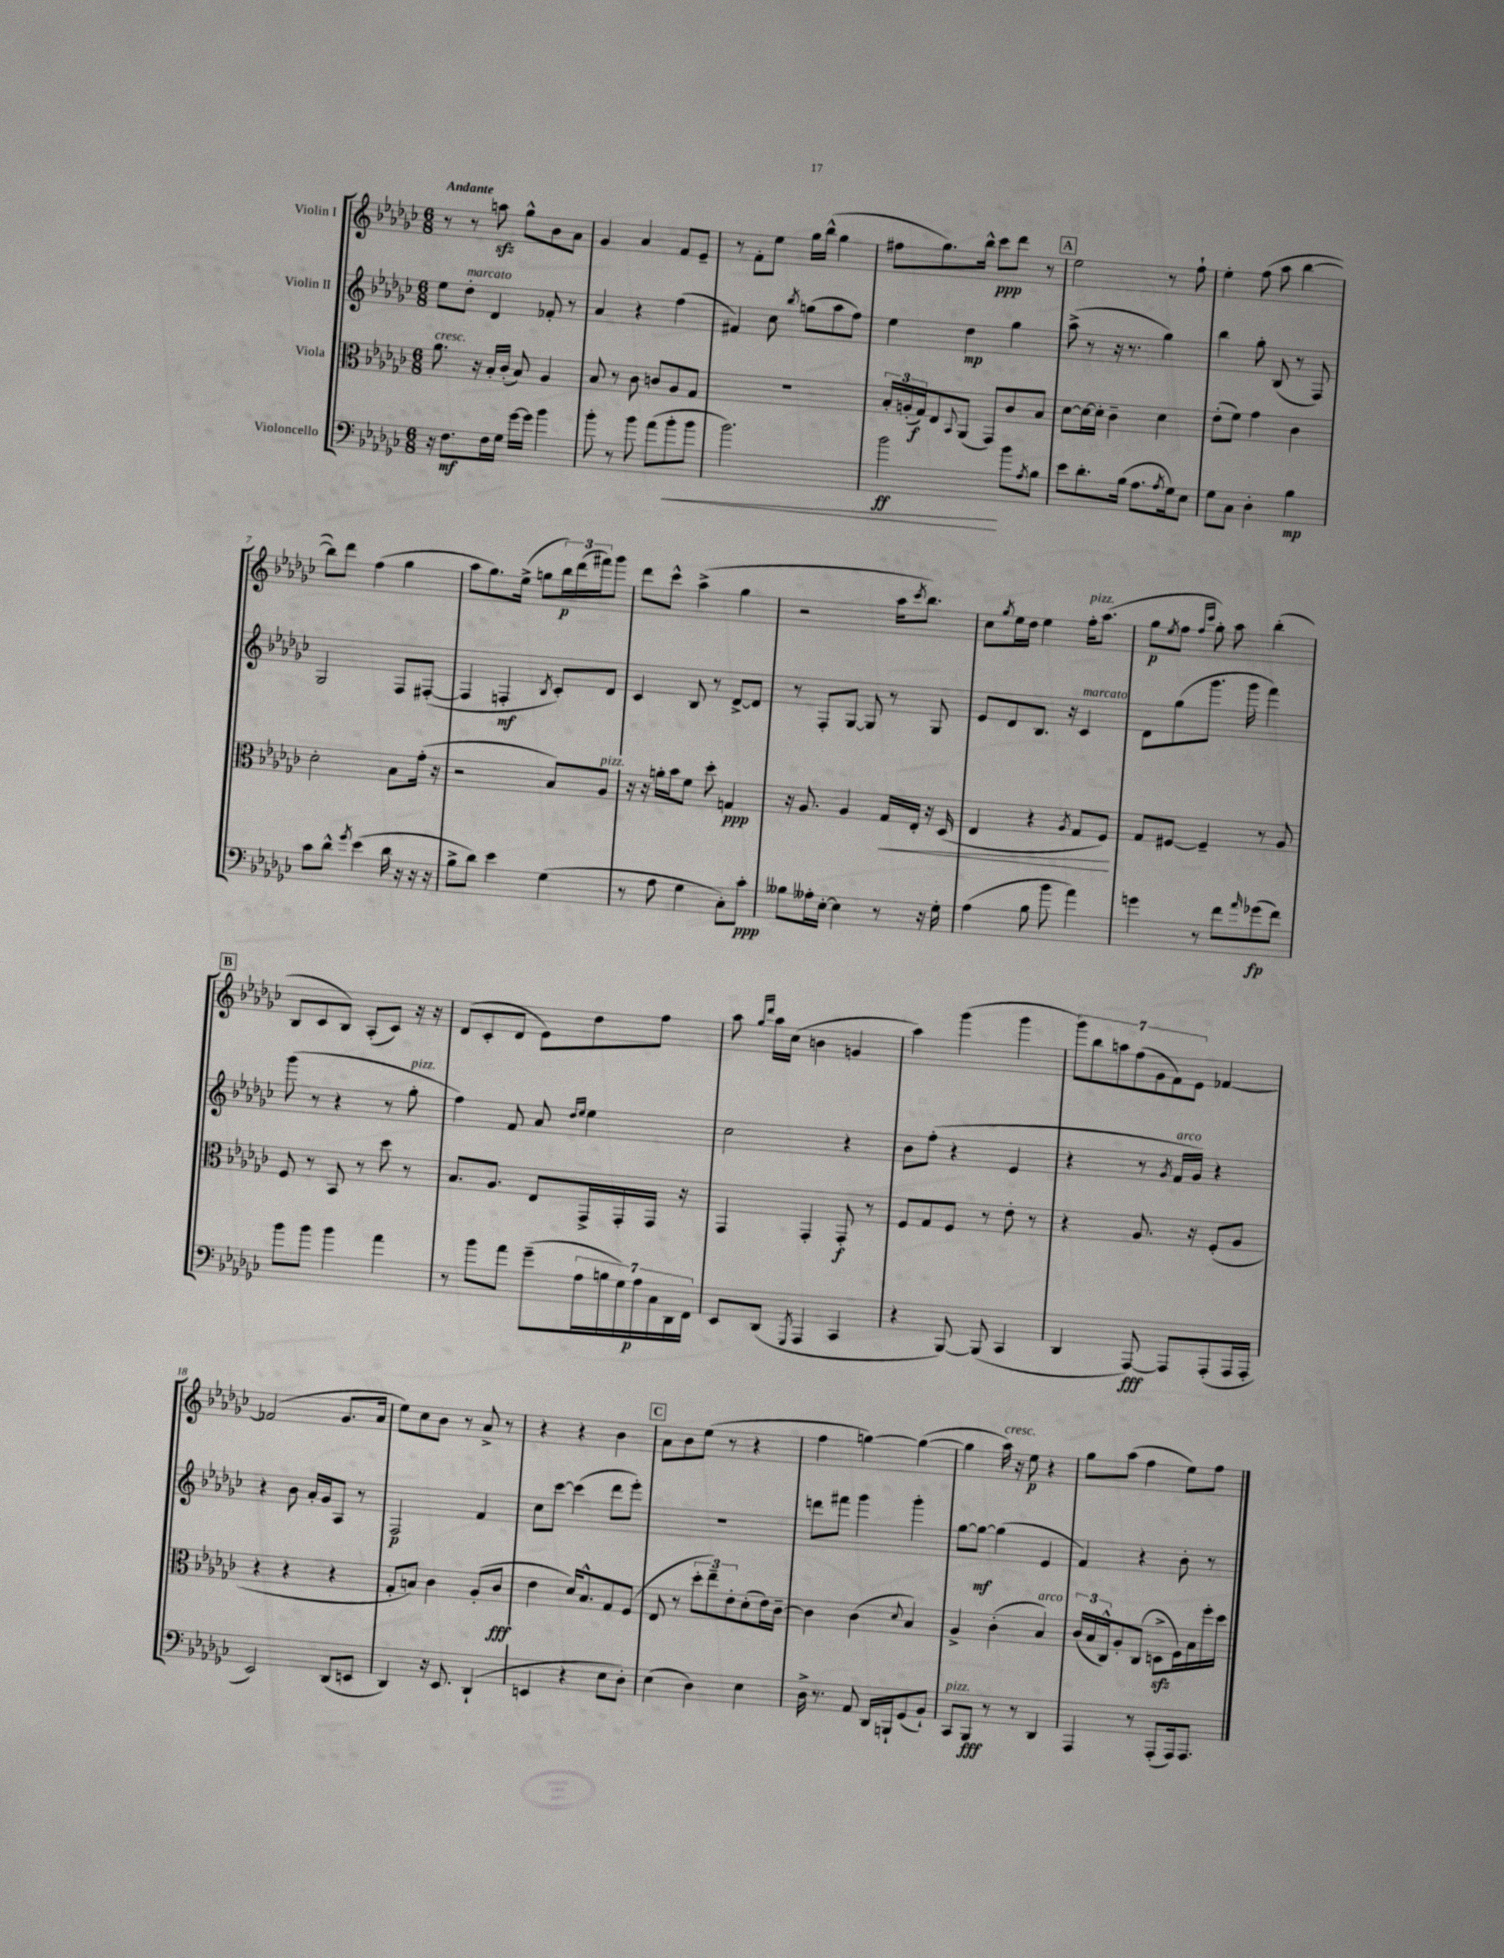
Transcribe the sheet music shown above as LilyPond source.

<<
\new StaffGroup <<
\new Staff = "s0" \with { instrumentName = "Violin I" } {
    \clef treble \key ges \major \numericTimeSignature \time 6/8 \tempo "Andante"
    r8 r8 a''8\sfz ges''8-^ bes'8 aes'8 |
    ges'4 aes'4 f'8 ees'8-- |
    r8 f'8-. ees''8 ges''16 bes''16-^( ges''4 |
    fis''8 ges''8.) bes''16-^ ces'''8\ppp des'''8 r8 |
    \mark \markup { \box "A" } ees''2 r8 f''8-! |
    ees''4-. f''8( aes''8 bes''4~ |
    bes''8) des'''8 f''4( ges''4 |
    aes''8 ges''8.) ees''16->( g''8 \tuplet 3/2 { bes''16\p) des'''16( fis'''16) } ges'''8 |
    des'''8 ces'''8-^ aes''4->( ges''4 |
    r2 aes''16 \acciaccatura { ces'''8 } bes''8.) |
    ces''8 \acciaccatura { ges''8 } ees''16 des''16 ees''4 f''16-.^\markup { \italic "pizz." } aes''8.( |
    ges''8\p \acciaccatura { ees''8 } f''8 \grace { f''16 ces'''16 } ges''8-.) aes''8 bes''4-.( |
    \mark \markup { \box "B" } bes8 ces'8 bes8) aes8-.( ces'8) r16 r16 |
    des'8( ces'8-. des'8 ees'8) des''8 f''8 |
    aes''8 \grace { ges''16 des'''16 } aes''16 ces''16( b'4 g'4 |
    aes''4) ges'''4( ges'''4 |
    \tuplet 7/4 { ges'''8) bes''8 a''8 f''8( ges'8 f'8) ees'8 } fes'4~ |
    fes'2( ges'8. aes'16 |
    ees''8) ces''8 bes'8 r8 aes'8-> r8 |
    r4 r4 bes'4 |
    \mark \markup { \box "C" } aes'8 bes'8 ees''8( r8 r4 |
    f''4 g''4~) g''4~( |
    g''4 aes''16^\markup { \italic "cresc." }) r16 ees''8\p r4 |
    ges''8 aes''8( f''4 ees''8) f''8 \bar "|." |
}
\new Staff = "s1" \with { instrumentName = "Violin II" } {
    \clef treble \key ges \major \numericTimeSignature \time 6/8
    ees''8 des''8-.^\markup { \italic "marcato" } des'4 fes'8-. r8 |
    aes'4 r4 f''4( |
    fis'4) ces''8 \acciaccatura { bes''8 } g''8( aes''8 f''8) |
    ees''4 des''4\mp ges''4 |
    \mark \markup { \box "A" } aes''8->( r8 r16 r8. ges''4) |
    bes''4 ges''8-. bes8( r8 f8) |
    ges2 f8 fis8~-.( |
    fis4 f4-.\mf \acciaccatura { bes8 } ces'8-.) des'8 |
    ces'4 bes8 r8 des'8~-> des'8 |
    r8 f8-. ges8~ ges8 r8 ges8 |
    ees'8 des'8 bes8. r16 ces'4^\markup { \italic "marcato" } |
    des'8 ges''8( ges'''8. ges'''16 f'''4) |
    \mark \markup { \box "B" } ges'''8( r8 r4 r8 ges''8-.^\markup { \italic "pizz." } |
    f''4) f'8 aes'8 \grace { des''16 ees''16 } ees''4 |
    ces''2 r4 |
    bes'8 f''8-.( r4 ees'4 |
    r4 r8 \acciaccatura { ges'8 } f'16^\markup { \italic "arco" } ges'16) r4 |
    r4 bes'8 aes'16-. ges'16 aes8 r8 |
    f2\p f'4 |
    ces''8 ces'''8~ ces'''4( des'''8 ees'''8-.) |
    \mark \markup { \box "C" } R2. |
    d'''8 fis'''8 ges'''4 ges'''4-. |
    ges''8~ ges''8~\mf ges''4( ees'4 |
    f'4) r4 bes'8-. r8 \bar "|." |
}
\new Staff = "s2" \with { instrumentName = "Viola" } {
    \clef alto \key ges \major \numericTimeSignature \time 6/8
    aes'8.^\markup { \italic "cresc." } r16 bes16-. ces'16-.( bes8) aes4 |
    bes8 r8 ces'8 c'8 aes8 ges8 |
    R2. |
    \tuplet 3/2 { bes16-. a16-.( ges16\f) } ees8 \appoggiatura { bes,8 } aes,8( ges,8) ces'8 bes8 |
    \mark \markup { \box "A" } des'8~ des'16~ des'16-. ces'4-- des'4 |
    ees'8-.( f'8) ges'4 ces'4 |
    des'2-. bes8 ges'16-.( r16 |
    r2 bes8) aes8^\markup { \italic "pizz." } |
    r16 r16 a'16-. bes'16 f'8 des''8-. g4\ppp |
    r16 aes8. aes4 ges16\< ees16-. r16 des16( |
    ees4 r4 \acciaccatura { aes8 } ges8 f8\!) |
    ges8 fis8~ fis4-- r8 aes8 |
    \mark \markup { \box "B" } f8 r8 bes,8 r8 des''8 r8 |
    bes8. aes8. ees8 ges,16-> ges,16-. ges,16 r16 |
    ges,4 ges,4-. ges,8-.\f r8 |
    f8 ges8 f8 r8 ees'8-. r8 |
    r4 aes8. r16 f8-.( aes8 |
    r4 r4 r4 |
    ges8-. b8) ces'4 aes8-.( ces'8\fff |
    ees'4 des'16) bes8.-^ ges8 f8( |
    \mark \markup { \box "C" } ees8 r8 \tuplet 3/2 { des''8-. ees''8--) ees'8-. } des'8-.( ees'16) ces'16~-- |
    ces'4 ces'4( \appoggiatura { des'8 } bes4) |
    aes4-> ces'4-.( bes4^\markup { \italic "arco" }) |
    \tuplet 3/2 { ces'16( bes16 ces16-^) } aes8-. ces8( d8->\sfz f16) bes16 f''16-. des''16 \bar "|." |
}
\new Staff = "s3" \with { instrumentName = "Violoncello" } {
    \clef bass \key ges \major \numericTimeSignature \time 6/8
    r16 f8.\mf f16 ges16 ges'16~ ges'16 bes'4 |
    bes'8-. r8 bes'8 aes'8( bes'8-.\< bes'8 |
    bes'2.) |
    bes'2\ff\! bes'8 \acciaccatura { aes8 } bes8 |
    \mark \markup { \box "A" } ees'8 des'8.-. bes16( aes8. \acciaccatura { aes8 } ges16) ees8 |
    ges8 ces8 des4-. bes4\mp |
    ces'8 des'8-^ \acciaccatura { ges'8 } ees'4( des'16 r16 r16 r16 |
    bes8-> des'8) ees'4 ges4( |
    r8 aes8 ges4 ces8-.) ces'8-.\ppp |
    beses8 aeses16-. ees16~-. ees4 r8 r16 ges16-. |
    aes4( bes8 bes'8 aes'4) |
    g'4 r8 f'8 \grace { aes'16 } ges'8\fp( f'8) |
    \mark \markup { \box "B" } bes'8 bes'8 bes'4 aes'4 |
    r8 bes'8 aes'8 ges'8--( \tuplet 7/4 { aes16 b16 ges16) aes16\p ces16 des,16 f,16 } |
    ees,8 des,8( \acciaccatura { ges,,8 } aes,,4 ces,4 |
    r4 bes,,8~) bes,,8( ces,4 |
    des,4 aes,,8~\fff) aes,,8 aes,,8-.( aes,,16 aes,,16-. |
    ees,2) des,8( e,8 |
    des,4) r16 ees,8. des,4-!( |
    e,4 r4 ees8 des8-.) |
    \mark \markup { \box "C" } ees4( des4) ees4 |
    des16-> r8. aes,8 des,16 b,,16-! ges,8( bes,8-!) |
    ces,8^\markup { \italic "pizz." } bes,,8\fff r8 r8 des,4 |
    aes,,4 r8 aes,,8-.( aes,,16) aes,,8. \bar "|." |
}
>>
>>
